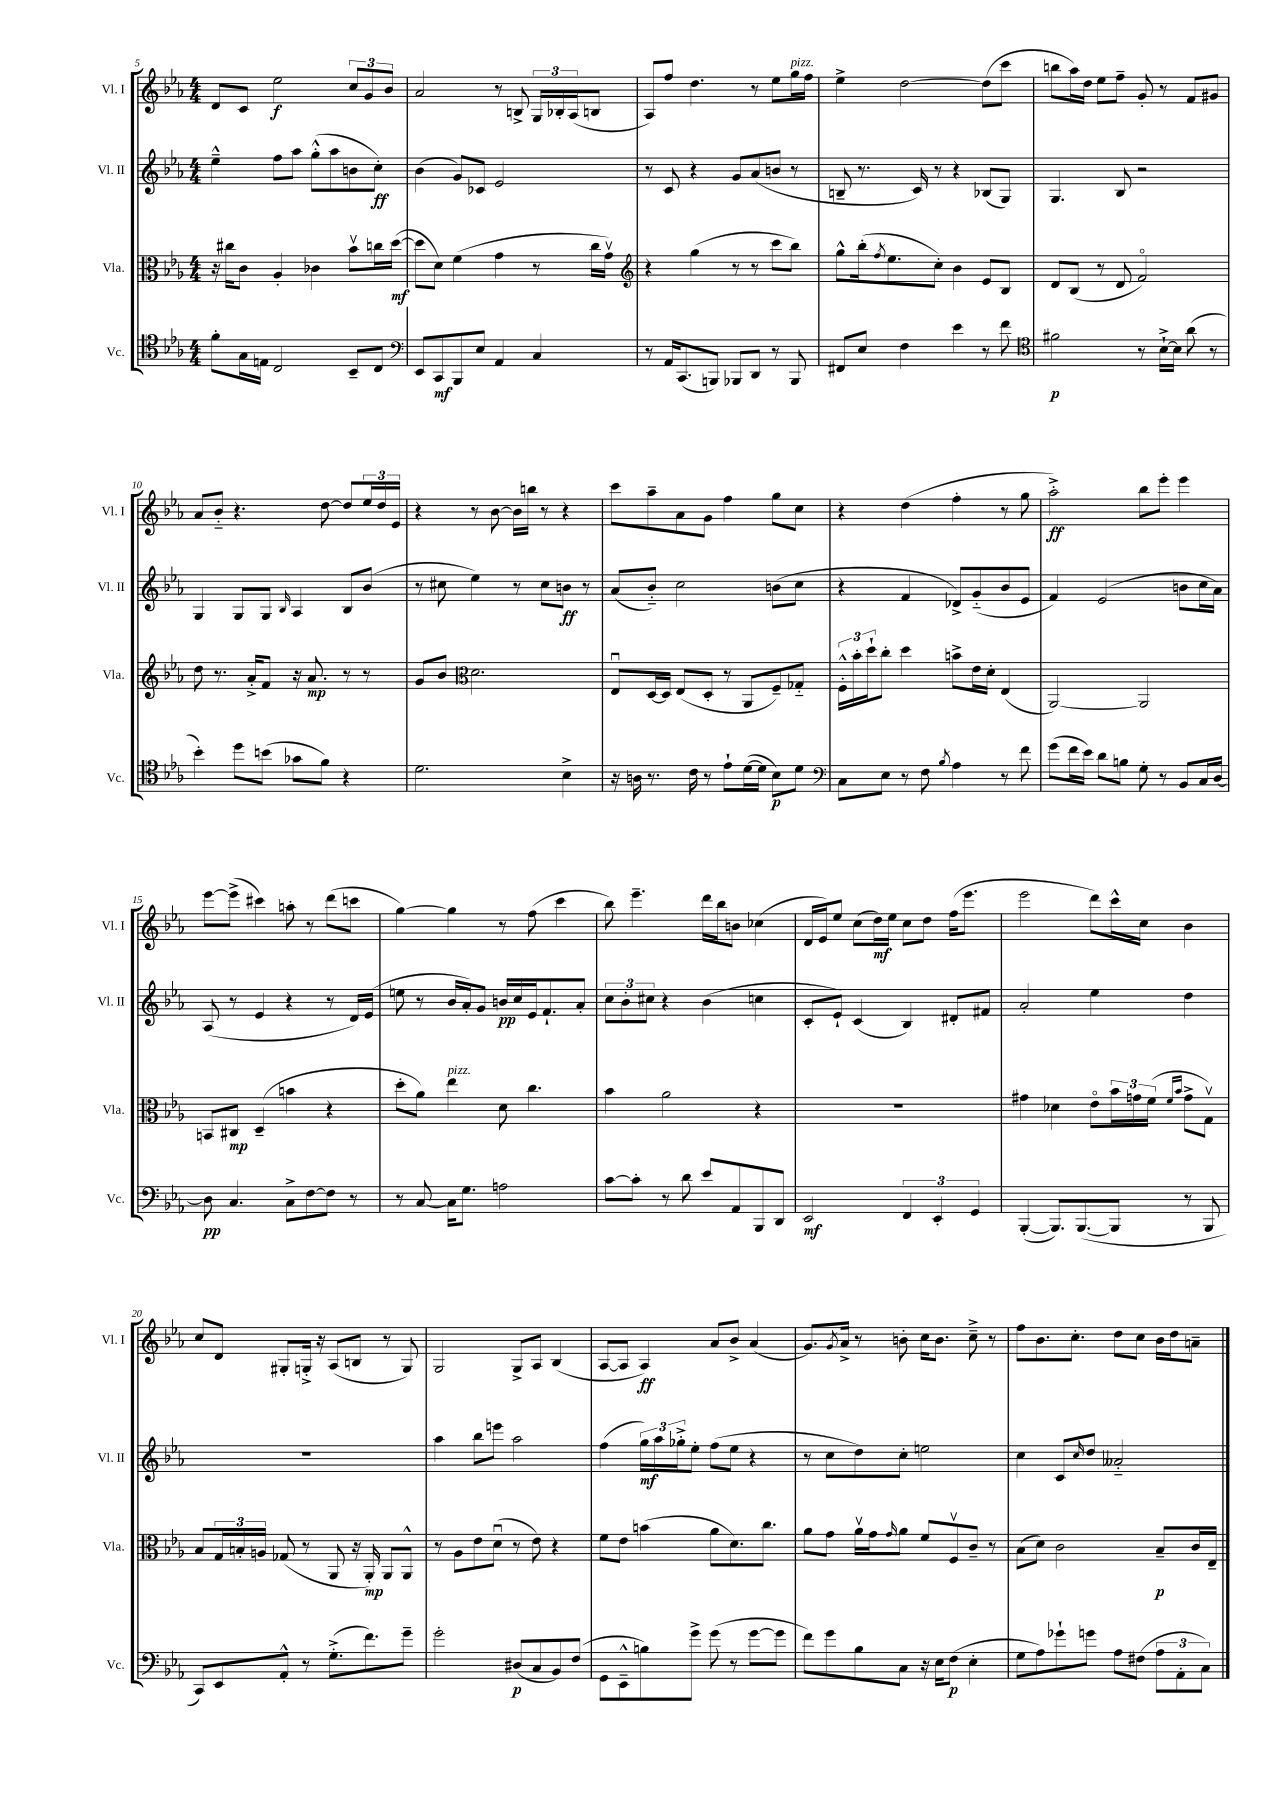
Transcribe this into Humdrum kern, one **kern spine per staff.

**kern	**dynam	**kern	**dynam	**kern	**dynam	**kern	**dynam
*part4	*part4	*part3	*part3	*part2	*part2	*part1	*part1
*staff4	*staff4	*staff3	*staff3	*staff2	*staff2	*staff1	*staff1
*I"Vc.	*	*I"Vla.	*	*I"Vl. II	*	*I"Vl. I	*
*I'Vc.	*	*I'Vla.	*	*I'Vl. II	*	*I'Vl. I	*
*clefC4	*	*clefC3	*	*clefG2	*	*clefG2	*
*k[b-e-a-]	*	*k[b-e-a-]	*	*k[b-e-a-]	*	*k[b-e-a-]	*
*M4/4	*	*M4/4	*	*M4/4	*	*M4/4	*
=5	=5	=5	=5	=5	=5	=5	=5
8f'\L	.	16r	.	4ee-~^^\	.	8d/L	.
.	.	16cc#X\KL	.	.	.	.	.
16G\L	.	8c\J	.	.	.	8c/J	.
16En\JJ	.	.	.	.	.	.	.
2C/	.	4A-'/	.	8ff\L	.	2ee-\	f
.	.	.	.	8aa-\J	.	.	.
.	.	4c-X\	.	(8gg'^^\L	.	.	.
.	.	.	.	8aa-\	.	.	.
8BB-~/L	.	8b-v\L	.	8bn\	.	12cc/L	.
.	.	.	.	.	.	12g/	.
8C/J	.	16ccn\L	.	8cc'\J)	ff	.	.
.	.	.	.	.	.	12b-/J	.
.	.	([16dd\JJ	mf	.	.	.	.
=6	=6	=6	=6	=6	=6	=6	=6
*clefF4	*	*	*	*	*	*	*
8EE-/L	.	8dd\L]	.	(4b-\	.	2a-/	.
8CC/	mf	8d\J)	.	.	.	.	.
8BBB-/	.	(4f\	.	8g/L)	.	.	.
8E-/J	.	.	.	8c-X/J	.	.	.
4AA-/	.	4g\	.	2e-/	.	8r	.
.	.	.	.	.	.	8Bn^/	.
4C/	.	8r	.	.	.	24G/LL	.
.	.	.	.	.	.	24B-X'/	.
.	.	.	.	.	.	(24A-/J	.
.	.	16cc\LL	.	.	.	8Bn/J	.
.	.	16gv\JJ)	.	.	.	.	.
=7	=7	=7	=7	=7	=7	=7	=7
*	*	*clefG2	*	*	*	*	*
8r	.	4r	.	8r	.	8A-/L)	.
16AA-/KL	.	.	.	8c/	.	8ff/J	.
(8.CC/	.	.	.	.	.	.	.
.	.	(4gg\	.	4r	.	4.dd\	.
8BBBn/J)	.	.	.	.	.	.	.
8BBB-X/L	.	8r	.	8g/L	.	.	.
8DD/J	.	8r	.	(8a-/	.	8r	.
8r	.	8ccc\L	.	8bn/J	.	8ee-\L	.
!	!	!	!	!	!	!LO:TX:a:i:t=pizz.	!
8BBB-/	.	8bb-\J)	.	8r	.	16gg\L	.
.	.	.	.	.	.	16ff\JJ	.
=8	=8	=8	=8	=8	=8	=8	=8
8FF#X/L	.	8gg^^\L	.	8Bn~/	.	4ee-^\	.
8E-/J	.	(16bb-'\k	.	8.r	.	.	.
.	.	8qff/	.	.	.	.	.
.	.	8.ee-\	.	.	.	.	.
4F\	.	.	.	.	.	[2dd\	.
.	.	.	.	16c/)	.	.	.
.	.	8cc'\J)	.	8r	.	.	.
4e-\	.	4b-\	.	4r	.	.	.
8r	.	8e-/L	.	(8B-X/L	.	(8dd\L]	.
8f\	.	8B-/J	.	8G/J)	.	8ccc\J	.
=9	=9	=9	=9	=9	=9	=9	=9
*clefC4	*	*	*	*	*	*	*
2f#X\	p	8d/L	.	4.G/	.	8bbn\L	.
.	.	(8B-/J	.	.	.	16aa-\L)	.
.	.	.	.	.	.	16dd\JJ	.
.	.	8r	.	.	.	8ee-\L	.
.	.	8d/	.	8B-/	.	8ff~\J	.
8r	.	2f/)	.	2r	.	8g'/	.
[16B-`^\LL	.	.	.	.	.	8r	.
16B-\JJ]	.	.	.	.	.	.	.
(8a-\	.	.	.	.	.	8f/L	.
8r	.	.	.	.	.	8g#X/J	.
!!LO:LB:g=z
=10	=10	=10	=10	=10	=10	=10	=10
4b-'\)	.	8dd\	.	4G/	.	8a-/L	.
.	.	8.r	.	.	.	8b-/J	.
8dd\L	.	.	.	8G/L	.	4.r	.
.	.	16a-'^/KL	.	.	.	.	.
(8bn\J	.	8f/J	.	8G/J	.	.	.
.	.	.	.	16qqB-/	.	.	.
8g-X\L	.	16r	.	4A-/	.	.	.
.	.	8.a-/	mp	.	.	.	.
8f\J)	.	.	.	.	.	[8dd\	.
4r	.	8r	.	8B-/L	.	8dd/L]	.
.	.	8r	.	(8b-/J	.	24ee-/L	.
.	.	.	.	.	.	24dd/	.
.	.	.	.	.	.	24e-/JJ	.
=11	=11	=11	=11	=11	=11	=11	=11
2.d\	.	8g/L	.	8r	.	4r	.
.	.	8b-/J	.	8cc#X\	.	.	.
*	*	*clefC3	*	*	*	*	*
.	.	2.d\	.	4ee-\)	.	8r	.
.	.	.	.	.	.	[8b-\	.
.	.	.	.	8r	.	16b-\LL]	.
.	.	.	.	.	.	16bbn\JJ	.
.	.	.	.	8cc#\L	.	8r	.
4B-^\	.	.	.	8bn\J	ff	4r	.
.	.	.	.	8r	.	.	.
=12	=12	=12	=12	=12	=12	=12	=12
16r	.	8E-u/L	.	(8a-/L	.	8ccc\L	.
16An\	.	.	.	.	.	.	.
8.r	.	[16D/L	.	8b-/J)	.	8aa-~\	.
.	.	16D/JJ]	.	.	.	.	.
.	.	(8E-/L	.	2cc\	.	8a-\	.
16c\	.	.	.	.	.	.	.
8r	.	8D'/J	.	.	.	8g\J	.
8e-`\L	.	8r	.	.	.	4ff\	.
([16d\L	.	8AA-/L	.	.	.	.	.
16d\JJ]	.	.	.	.	.	.	.
8B-\L)	p	8F~/)	.	(8bn\L	.	8gg\L	.
8d\J	.	8G-X/J	.	8cc\J	.	8cc\J	.
=13	=13	=13	=13	=13	=13	=13	=13
*clefF4	*	*	*	*	*	*	*
8C\L	.	24F'^^\LL	.	4r	.	4r	.
.	.	24b-'\	.	.	.	.	.
.	.	24dd`\J	.	.	.	.	.
8E-\J	.	8cc'\J	.	.	.	.	.
8r	.	4dd\	.	4f/	.	(4dd\	.
8F\	.	.	.	.	.	.	.
8qB-/	.	.	.	.	.	.	.
4A-\	.	8bn^\L	.	8d-X^/L)	.	4ff'\	.
.	.	16e-\L	.	(8g/	.	.	.
.	.	16d'\JJ	.	.	.	.	.
8r	.	(4E-/	.	8b-/	.	8r	.
8f\	.	.	.	8e-/J	.	8gg\	.
=14	=14	=14	=14	=14	=14	=14	=14
(8g\L	.	[2AA-/)	.	4f/)	.	2aa-'^\)	ff
16f\L	.	.	.	.	.	.	.
16e-\JJ)	.	.	.	.	.	.	.
8d\L	.	.	.	(2e-/	.	.	.
8Bn\J	.	.	.	.	.	.	.
8G'\	.	2AA-/]	.	.	.	8bb-\L	.
8r	.	.	.	.	.	8eee-'\J	.
8BB-/L	.	.	.	8bn\L	.	4eee-\	.
16C/L	.	.	.	16cc\L	.	.	.
[16D/JJ	.	.	.	16a-\JJ)	.	.	.
!!LO:LB:g=z
=15	=15	=15	=15	=15	=15	=15	=15
8D\]	pp	8BBn/L	.	(8A-/	.	[8eee-\L	.
4.C/	.	8C#X/J	mp	8r	.	(8eee-^\J]	.
.	.	(4D~/	.	4e-/	.	4ccc#X\)	.
8C^\L	.	4bn\	.	4r	.	8aan'\	.
[8F\	.	.	.	.	.	8r	.
8F\J]	.	4r	.	8r	.	(8ddd\L	.
8r	.	.	.	16d/LL)	.	8cccn\J	.
.	.	.	.	(16e-/JJ	.	.	.
=16	=16	=16	=16	=16	=16	=16	=16
8r	.	8dd'\L	.	8een\	.	[4gg\)	.
[8C/	.	8a-\J)	.	8r	.	.	.
!	!	!LO:TX:a:i:t=pizz.	!	!	!	!	!
16C\KL]	.	4ee-\	.	16b-/LL	.	4gg\]	.
8.G\J	.	.	.	16a-'/J)	.	.	.
.	.	.	.	8g/J	.	.	.
2An\	.	8d\	.	16bn/LL	pp	8r	.
.	.	.	.	16cc/	.	.	.
.	.	4.cc\	.	16e-/J	.	(8ff\	.
.	.	.	.	8.f`/	.	.	.
.	.	.	.	.	.	4ccc\	.
.	.	.	.	8a-'/J	.	.	.
=17	=17	=17	=17	=17	=17	=17	=17
[8c\L	.	4b-\	.	12cc\L	.	8bb-\)	.
.	.	.	.	12b-'\	.	.	.
8c'\J]	.	.	.	.	.	4.eee-~\	.
.	.	.	.	12cc#X\J	.	.	.
8r	.	2a-\	.	4r	.	.	.
8d\	.	.	.	.	.	.	.
8e-/L	.	.	.	(4b-\	.	16ddd\LL	.
.	.	.	.	.	.	16bb-\J	.
8AA-/	.	.	.	.	.	8bn\J	.
8BBB-/	.	4r	.	4ccn\	.	(4cc-X\	.
8DD/J	.	.	.	.	.	.	.
=18	=18	=18	=18	=18	=18	=18	=18
2EE-/	mf	1r	.	8c'/L	.	16d/LL	.
.	.	.	.	.	.	16e-/J)	.
.	.	.	.	8e-`/J)	.	8ee-/J	.
.	.	.	.	(4c/	.	(8cc\L	.
.	.	.	.	.	.	16dd\L)	mf
.	.	.	.	.	.	16ee-\JJ	.
6FF/	.	.	.	4B-/)	.	8cc\L	.
.	.	.	.	.	.	8dd\J	.
6EE-'/	.	.	.	.	.	.	.
.	.	.	.	8d#X'/L	.	(16ff\KL	.
.	.	.	.	.	.	8.eee-\J	.
6GG/	.	.	.	.	.	.	.
.	.	.	.	8f#X/J	.	.	.
=19	=19	=19	=19	=19	=19	=19	=19
([4BBB-'/	.	4g#X\	.	2a-'/	.	2eee-\	.
8.BBB-/L])	.	4d-X\	.	.	.	.	.
([8.BBB-/	.	.	.	.	.	.	.
.	.	8e-\L	.	4ee-\	.	8ddd\L)	.
8BBB-/J]	.	24b-\L	.	.	.	16ccc^^\L	.
.	.	24gn\	.	.	.	.	.
.	.	.	.	.	.	16cc\JJ	.
.	.	(24f\JJ	.	.	.	.	.
.	.	16qqf/LL	.	.	.	.	.
.	.	16qqb-/JJ	.	.	.	.	.
8r	.	8g^\L	.	4dd\	.	4b-\	.
8BBB-/	.	8Gv\J)	.	.	.	.	.
!!LO:LB:g=z
=20	=20	=20	=20	=20	=20	=20	=20
8CC/L)	.	8B-/L	.	1r	.	8cc/L	.
8EE-/	.	24G/L	.	.	.	8d/J	.
.	.	24Bn'/	.	.	.	.	.
.	.	24An/JJ	.	.	.	.	.
8AA-'^^/J	.	(8G-X/	.	.	.	8G#X'/L	.
8r	.	8r	.	.	.	16Gn'^/Jk	.
.	.	.	.	.	.	16r	.
(8.G'^\L	.	8AA-/	.	.	.	(8A-/L	.
.	.	16r	.	.	.	8Bn/J	.
8.f\)	.	16AA-'/)	mp	.	.	.	.
.	.	8AA-/L	.	.	.	8r	.
8g~\J	.	8AA-^^/J	.	.	.	8G/)	.
=21	=21	=21	=21	=21	=21	=21	=21
2g'\	.	8r	.	4aa-\	.	2G/	.
.	.	8A-\L	.	.	.	.	.
.	.	8e-\	.	8bb-\L	.	.	.
.	.	(8du\J	.	8eeen\J	.	.	.
(8D#X/L	p	8r	.	2aa-\	.	8G^/L	.
8C/	.	8e-\)	.	.	.	8A-/J	.
8BB-/)	.	4r	.	.	.	(4B-/	.
(8F/J	.	.	.	.	.	.	.
=22	=22	=22	=22	=22	=22	=22	=22
8GG\L	.	8f\L	.	(4ff\	.	[8A-/L	.
8EE-~^^\	.	8e-\J	.	.	.	8A-/J]	.
8Bn\)	.	(4bn\	.	24gg\LL)	mf	4A-/)	ff
.	.	.	.	24aa-\	.	.	.
.	.	.	.	24gg-X'^\J	.	.	.
8g^\J	.	.	.	8ee-'\J	.	.	.
(8g\	.	8a-\L	.	(8ff\L	.	8a-/L	.
8r	.	8.d\)	.	8ee-\J	.	8b-^/J	.
[8g\L	.	.	.	4r	.	(4a-/	.
.	.	8.cc\J	.	.	.	.	.
8g\J]	.	.	.	.	.	.	.
=23	=23	=23	=23	=23	=23	=23	=23
8f\L)	.	8a-\L	.	8r	.	8.g/L)	.
8g\	.	8g\J	.	8cc\L	.	.	.
.	.	.	.	.	.	8qg/	.
.	.	.	.	.	.	16a-^/Jk	.
8B-\	.	16a-v\LL	.	8dd\)	.	8r	.
.	.	16g\J	.	.	.	.	.
.	.	16qqg/	.	.	.	.	.
8C\J	.	8a-\J	.	8cc'\J	.	8bn'\	.
16r	.	8f/L	.	2een\	.	16cc\KL	.
16E-\KL	.	.	.	.	.	8.b\J	.
(8F\J	p	8Fv/	.	.	.	.	.
4E-'\	.	8c~/J	.	.	.	8cc~^\	.
.	.	8r	.	.	.	8r	.
=24	=24	=24	=24	=24	=24	=24	=24
8G\L	.	(8B-\L	.	4cc\	.	8ff\L	.
8A-\)	.	8d\J)	.	.	.	8.b-\	.
8g-X`\	.	2c\	.	8c/L	.	.	.
.	.	.	.	.	.	8.cc'\J	.
.	.	.	.	16qqcc/	.	.	.
8gn\J	.	.	.	8dd/J	.	.	.
8A-\L	.	.	.	2a--X/	.	8dd\L	.
(8F#X\J	.	.	.	.	.	8cc\J	.
12A-\L	.	8B-~/L	p	.	.	16b-\LL	.
.	.	.	.	.	.	16dd\J	.
12AA-'\	.	.	.	.	.	.	.
.	.	16c/L	.	.	.	8an~\J	.
12C\J)	.	.	.	.	.	.	.
.	.	16E-~/JJ	.	.	.	.	.
==	==	==	==	==	==	==	==
*-	*-	*-	*-	*-	*-	*-	*-
